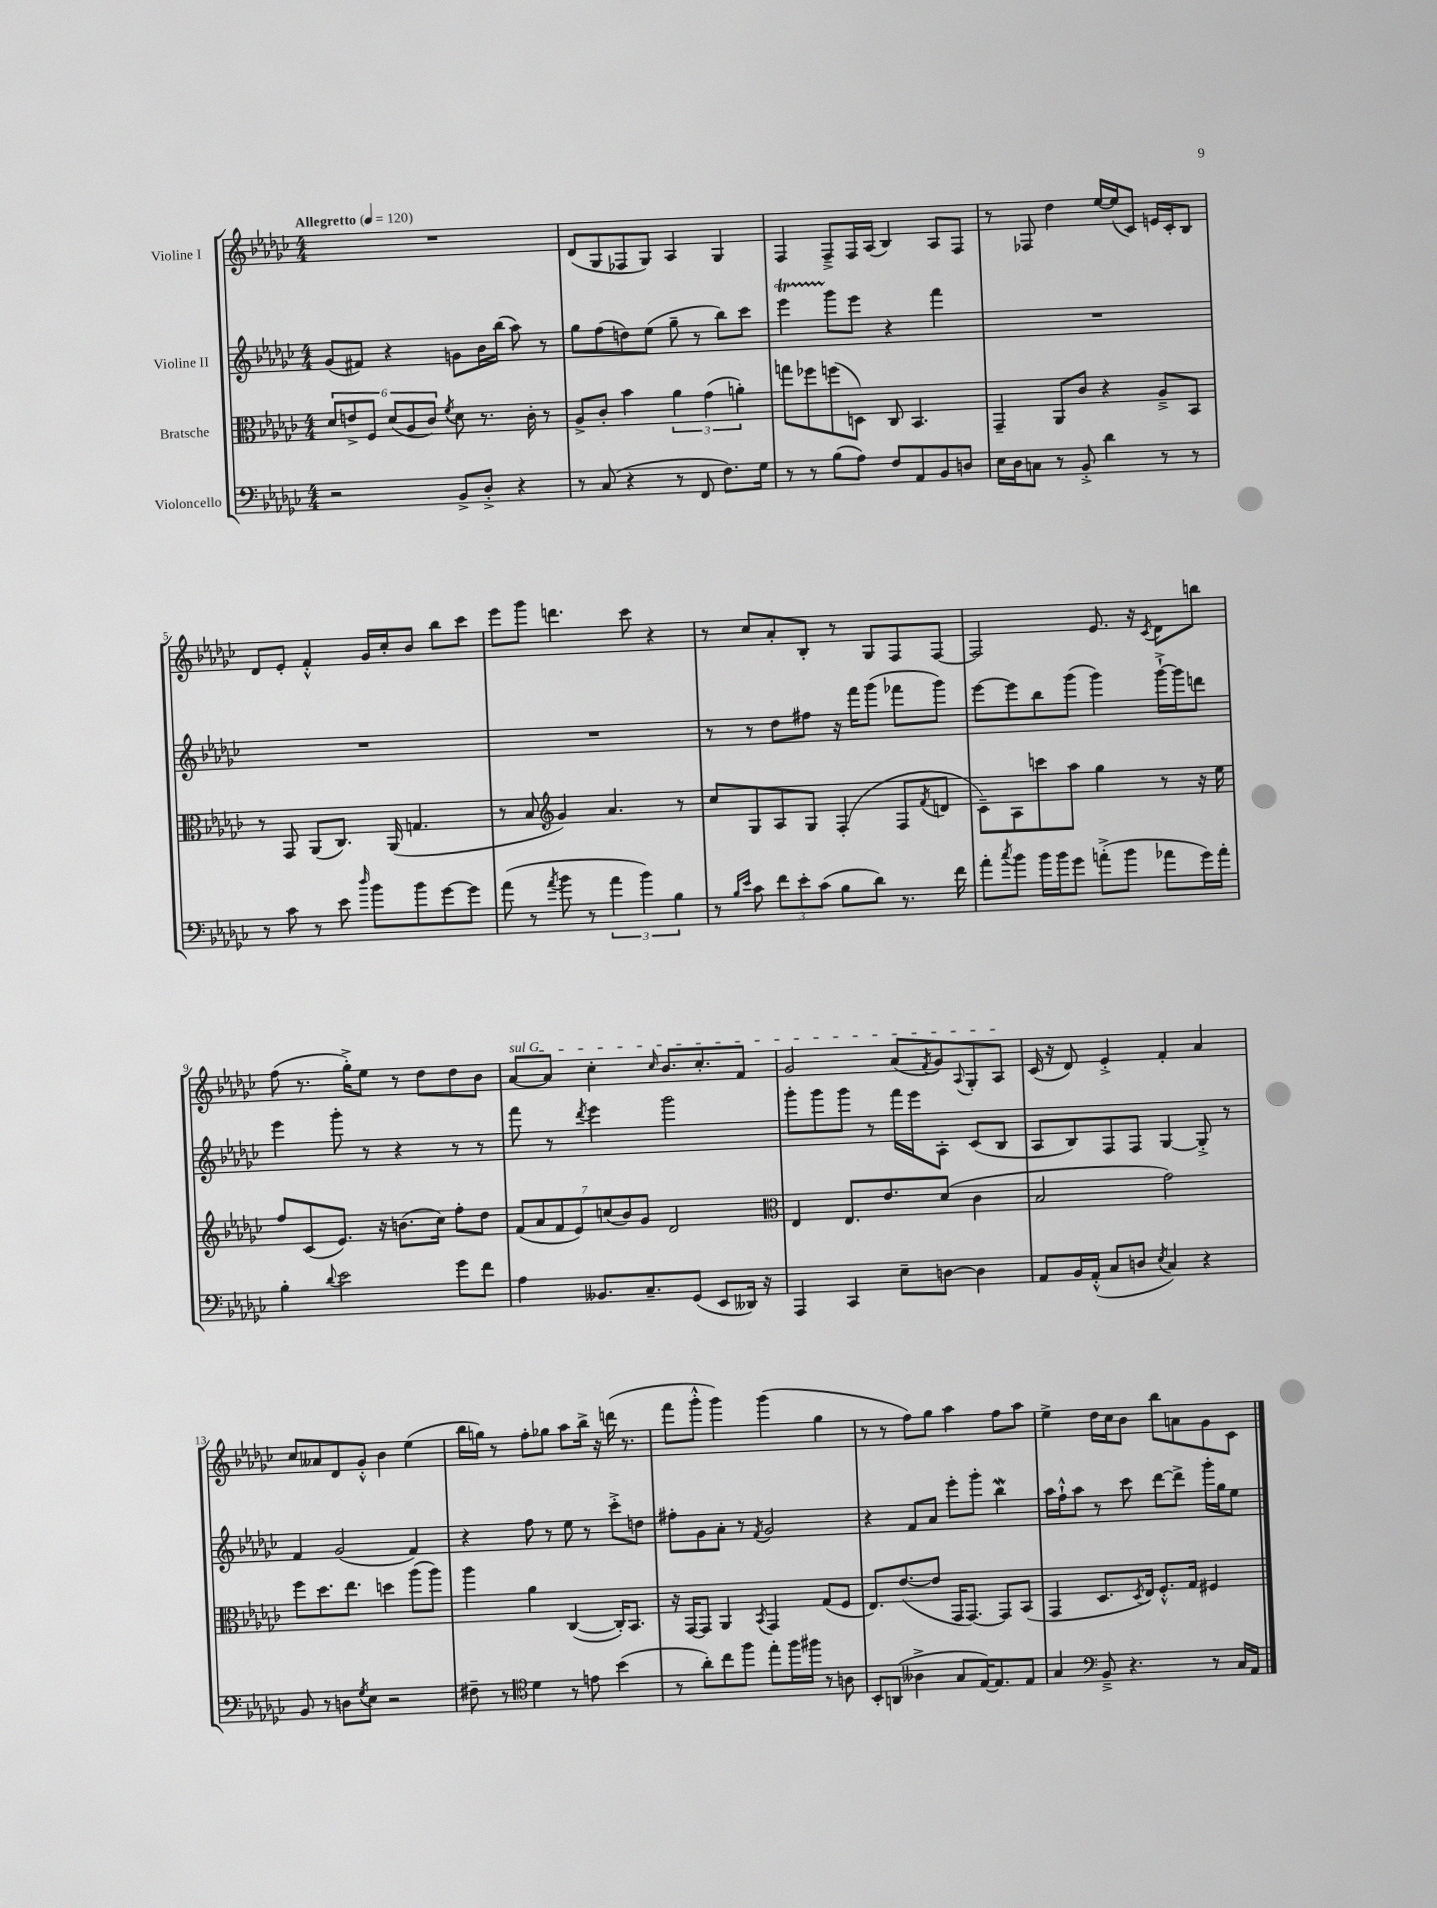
<<
\new StaffGroup <<
\new Staff = "s0" \with { instrumentName = "Violine I" } {
    \clef treble \key ges \major \numericTimeSignature \time 4/4 \tempo "Allegretto" 4 = 120
    R1 |
    des'8( ges8 fes8 ges8) aes4 ges4 |
    f4 f8---> f16 aes16( bes4) aes8 f8 |
    r8 fes8 des''4 ees''16~ ees''16( ces'8) e'16 ces'16-. bes8 |
    des'8 ees'8-. f'4-.-^ ges'16 ces''16-. bes'8 bes''8 ces'''8 |
    ees'''8 ges'''8 d'''4. ces'''8 r4 |
    r8 ces''8 aes'8-. bes8-. r8 ges8 f8 f8~ |
    f2 ees'8. r16 \acciaccatura { ces'8 } des'8 b''8 |
    f''8( r8. ges''16-.->) ees''8 r8 des''8 des''8 bes'8 |
    \once \override TextSpanner.bound-details.left.text = \markup { \italic "sul G" } aes'8~\startTextSpan aes'8 ces''4-. \grace { ces''16 } bes'8. ces''8.-. f'8 |
    ges'2 aes'8( \acciaccatura { f'8 } ges'8) \appoggiatura { aes8 } ges8-. aes8\stopTextSpan |
    ces'16( r16 des'8) ees'4-.-> f'4-. aes'4 |
    ces''8 aeses'8 des'8 ges'8-.-^ bes'4 ees''4( |
    bes''16 g''16) r8 f''8-. ges''8 aes''8 bes''16-> r16 d'''16( r8. |
    f'''8 ges'''8-.-^ ges'''4) ges'''4( ges''4 |
    r8 r8 f''8) ges''8 aes''4 f''8 aes''8 |
    ees''4-> des''16 ces''16 bes'8 bes''8 a'8 ges'8 ces'8 \bar "|." |
}
\new Staff = "s1" \with { instrumentName = "Violine II" } {
    \clef treble \key ges \major \numericTimeSignature \time 4/4
    ges'8( fis'8) r4 g'8 bes'16 bes''16( aes''8) r8 |
    ges''8 f''8( d''8) ees''8( ges''8-- r8 bes''8) ces'''8 |
    ees'''4\startTrillSpan ges'''8\stopTrillSpan ees'''8 r4 f'''4 |
    R1 |
    R1 |
    R1 |
    r8 r8 des''8 fis''8 r16 f'''16 ges'''8( fes'''8 ges'''8) |
    ees'''8~ ees'''8 bes''8 ges'''8( ges'''4) ges'''16~-!-> ges'''16 d'''8 |
    ees'''4 ges'''8-. r8 r4 r8 r8 |
    f'''8 r8 \acciaccatura { des'''8 } ees'''4 ges'''2 |
    ges'''8-. ges'''8 ges'''8 r8 f'''16 ees'''16 aes8-. ces'8( bes8 |
    aes8 bes8) f8 f8 ges4~ ges8-.-> r8 |
    f'4 ges'2( f'4) |
    r4 f''8 r8 ees''8 r8 ces'''8-.-> d''8 |
    fis''8-. ges'8 aes'8-. r8 \acciaccatura { f'8 } ges'2 |
    r4 f'8 aes'8 ees'''8-. ges'''8-. bes''4\mordent |
    aes''16 f''16-!-^ aes''8 r8 ces'''8 des'''8~ des'''8-> ges'''16-. ges''16 ees''8 \bar "|." |
}
\new Staff = "s2" \with { instrumentName = "Bratsche" } {
    \clef alto \key ges \major \numericTimeSignature \time 4/4
    \tuplet 6/4 { des'8 e'8-> f8 des'8( aes8 ces'8) } \acciaccatura { f'8 } des'8 r8. ces'16-. r8 |
    aes8-> ces'8-. bes'4 \tuplet 3/2 { aes'4 ges'4( a'4-.) } |
    g''8 fes''8 f''8( d8) ces8 bes,4. |
    ges,4-- aes,8 ces'8 r4 aes8---> bes,8 |
    r8 ges,8 aes,8( ces8.) aes,16( g4. |
    r8 bes8 \clef treble ges'4) aes'4. r8 |
    ces''8 ges8 aes8 ges8 f4-.( f8 \acciaccatura { f'8 } d'8 |
    ces'8--) aes8 c'''8 aes''8 ges''4 r8 r16 ees''16 |
    f''8 ces'8( ees'8.) r16 b'8.( ces''16) f''8-. des''8 |
    \tuplet 7/4 { f'8( aes'8 f'8 ees'8) c''8( bes'8) ges'8 } des'2 |
    \clef alto ees4 ees8. ees'8. des'8( ces'4 |
    bes2 ges'2) |
    f''8 des''8. ees''8. d''4 aes''8( aes''8) |
    aes''4 aes'4 ces4~( ces16-.) bes,8. |
    r16 ges,16~ ges,8 aes,4 \acciaccatura { bes,8 } ges,4 ges8( f8 |
    ees8.) ees'8.~( ees'8 ges,16 ges,8.~) ges,8 bes,8( |
    ges,4 des8. \acciaccatura { des8 } ees16) f8.-.-^ ges16 fis4 \bar "|." |
}
\new Staff = "s3" \with { instrumentName = "Violoncello" } {
    \clef bass \key ges \major \numericTimeSignature \time 4/4
    r2 bes,8-> des8-.-> r4 |
    r8 ces8( r4 r8 f,8 f8.) ges16 |
    r8 r8 bes8( aes8) f8 aes,8 bes,8 d8 |
    ees16 des16 c8 r8 bes,8-.-> des'4 r8 r8 |
    r8 ces'8 r8 ees'8 \grace { des''16 } bes'8 bes'8 ges'8~ ges'8 |
    aes'8( r8 \acciaccatura { aes'8 } bes'8 r8 \tuplet 3/2 { aes'4 bes'4) bes4 } |
    r8 \grace { bes16 ees'16 } ces'8 \tuplet 3/2 { f'8 ees'8-. ces'8( } bes8 des'8) r8. f'16 |
    aes'8-. \acciaccatura { ces''8 } bes'8 bes'16 bes'16 ges'8 a'8-.->( bes'8 aes'8 ges'16) aes'16-. |
    bes4-. \appoggiatura { des'8 } ees'2 ges'8 f'8 |
    aes4 beses,8. ces8.-- ges,8( ees,8 deses,16) r16 |
    aes,,4 ces,4 ees8-- d8~ d4 |
    aes,8 bes,16 aes,16-.-^( ces8 d8 \acciaccatura { ees8 } ces4) r4 |
    bes,8 r8 d8 \acciaccatura { ges8 } ees8 r2 |
    fis8-- r8 \clef tenor des'4 r8 e'8 bes'4( |
    r8 aes'8-.) ces''8 f''8 ees''8-. f''16 fis''16 r8 a8 |
    bes,8-. a,8( aeses4-> ges8 ees16~) ees8. ees8 |
    ges4 \clef bass bes,8---> r4. r8 ces16 aes,16 \bar "|." |
}
>>
>>
